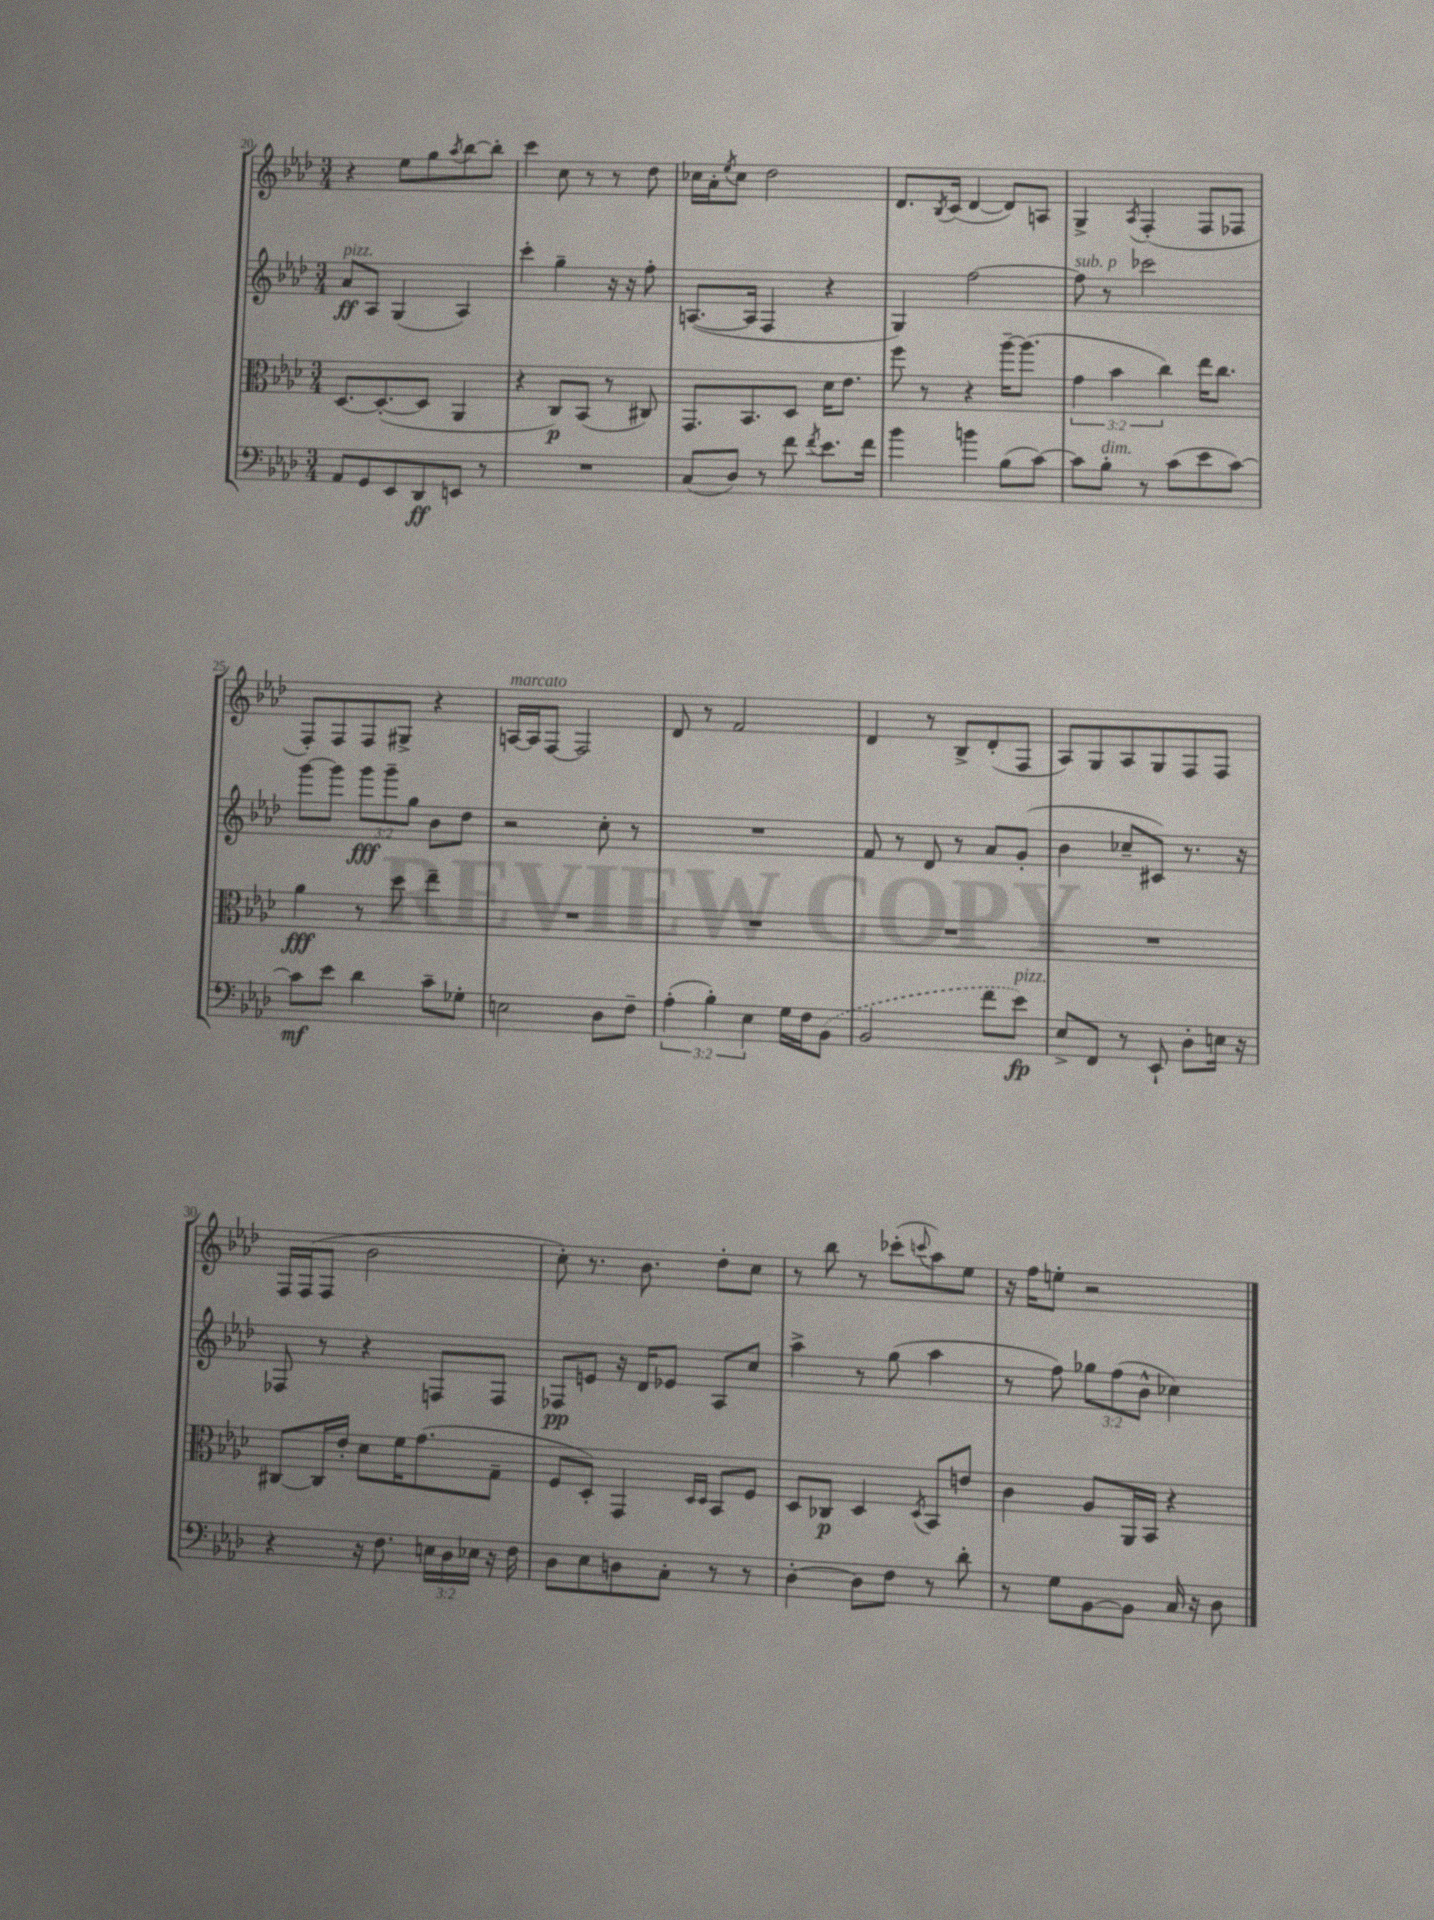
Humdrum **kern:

**kern	**kern	**kern	**kern
*staff4	*staff3	*staff2	*staff1
*clefF4	*clefC3	*clefG2	*clefG2
*k[b-e-a-d-]	*k[b-e-a-d-]	*k[b-e-a-d-]	*k[b-e-a-d-]
*M3/4	*M3/4	*M3/4	*M3/4
8AA-	[8.D-	8a-	4r
8GG	.	8A-	.
.	(8.D-'_	.	.
8EE-	.	(4G	8ee-
8DD-	8D-]	.	8gg
.	.	.	8qaa-
8EE	4AA-	4A-)	[8bb-
8r	.	.	8bb-']
=	=	=	=
2.r	4r	4ccc'	4ccc
.	8C)	4gg~	8cc
.	(8BB-	.	8r
.	8r	16r	8r
.	.	16r	.
.	8C#)	8ff'	8dd-
=	=	=	=
(8C	8.GG	([8.A	16cc-
.	.	.	16a-'
.	.	.	8qee-
8D-)	.	.	8cc-
.	8.BB-	16A]	.
8r	.	4F	2dd-
8f	8D-	.	.
8qf	.	.	.
8.e-	16d-	4r	.
.	8.e-	.	.
16f	.	.	.
=	=	=	=
4b-	8ff	4G)	8.d-
.	8r	.	.
.	.	.	8qB-
.	.	.	(16c
4b	4r	[2ff	[4d-
(8B-	[16aa-~	.	8d-])
.	(8.aa-]	.	.
[8c)	.	.	8A
=	=	=	=
8c]	6g	8ff]	4G^
8B-'	.	8r	.
.	6b-	.	.
.	.	.	8qA-
8r	.	2ccc-	(4F'
.	6cc)	.	.
(8c	.	.	.
8e-	16ee-	.	8F
.	8.cc	.	.
[8c)	.	.	8F-
=	=	=	=
8c]	4a-	[8ggg	8F')
8e-	.	8ggg]	8F
4d-	8r	12ggg	8F
.	.	12ggg~	.
.	8dd-	.	8G#^
.	.	12gg	.
8c~	4ee-~	8b-	4r
8G-'	.	8dd-	.
=	=	=	=
2E	2.r	2r	[16A
.	.	.	16A]
.	.	.	[8F
.	.	.	2F]
8D-	.	8cc'	.
8F~	.	8r	.
=	=	=	=
(6A-'	2.r	2.r	8d-
.	.	.	8r
6B-')	.	.	.
.	.	.	2f
6E-	.	.	.
16G	.	.	.
16F	.	.	.
(8BB-	.	.	.
=	=	=	=
2BB-	2.r	8f	4d-
.	.	8r	.
.	.	8d-	8r
.	.	8r	8B-^
8f	.	8a-	(8d-'
8e-)	.	(8g'	8F
=	=	=	=
8E-^	2.r	4b-	8A-)
8FF	.	.	8G
8r	.	8cc-~	8A-
8EE-`	.	8c#)	8G
8D-'	.	8.r	8F
16E	.	.	8F
16r	.	16r	.
=	=	=	=
4r	[8C#	8F-	16F
.	.	.	(16F
.	16C#]	8r	8F
.	16e-'	.	.
16r	8d-	4r	2b-
8.F	.	.	.
.	16f	.	.
.	(8.g	.	.
24E	.	8F	.
24D-	.	.	.
24E-	.	.	.
16r	8G~	8F	.
16F	.	.	.
=	=	=	=
8D-	8F	8F-	8cc')
8E-	8D-')	8e	8.r
8D	4GG	16r	.
.	.	16d-	8.b-
8C'	.	8e-	.
.	16qqD-	.	.
.	16qqD-	.	.
8r	8BB-	8A-	8dd-'
8r	8F	8cc	8cc
=	=	=	=
[4D-'	8D-	4aa-^	8r
.	8C-	.	8bb-
8D-]	4D-	8r	8r
8F	.	(8gg	(8ccc-'
.	8qD-	.	8qqccc
8r	8BB-	4aa-	8aa-)
8d-'	8e	.	8ee-
=	=	=	=
8r	4c	8r	16r
.	.	.	16ff
8G	.	8ff)	8ee'
[8BB-	8A-	12gg-	2r
.	.	(12ff	.
8BB-]	16AA-	.	.
.	.	12b-^^	.
.	16BB-	.	.
16C	4r	4cc-)	.
16r	.	.	.
8D-	.	.	.
==	==	==	==
*-	*-	*-	*-
